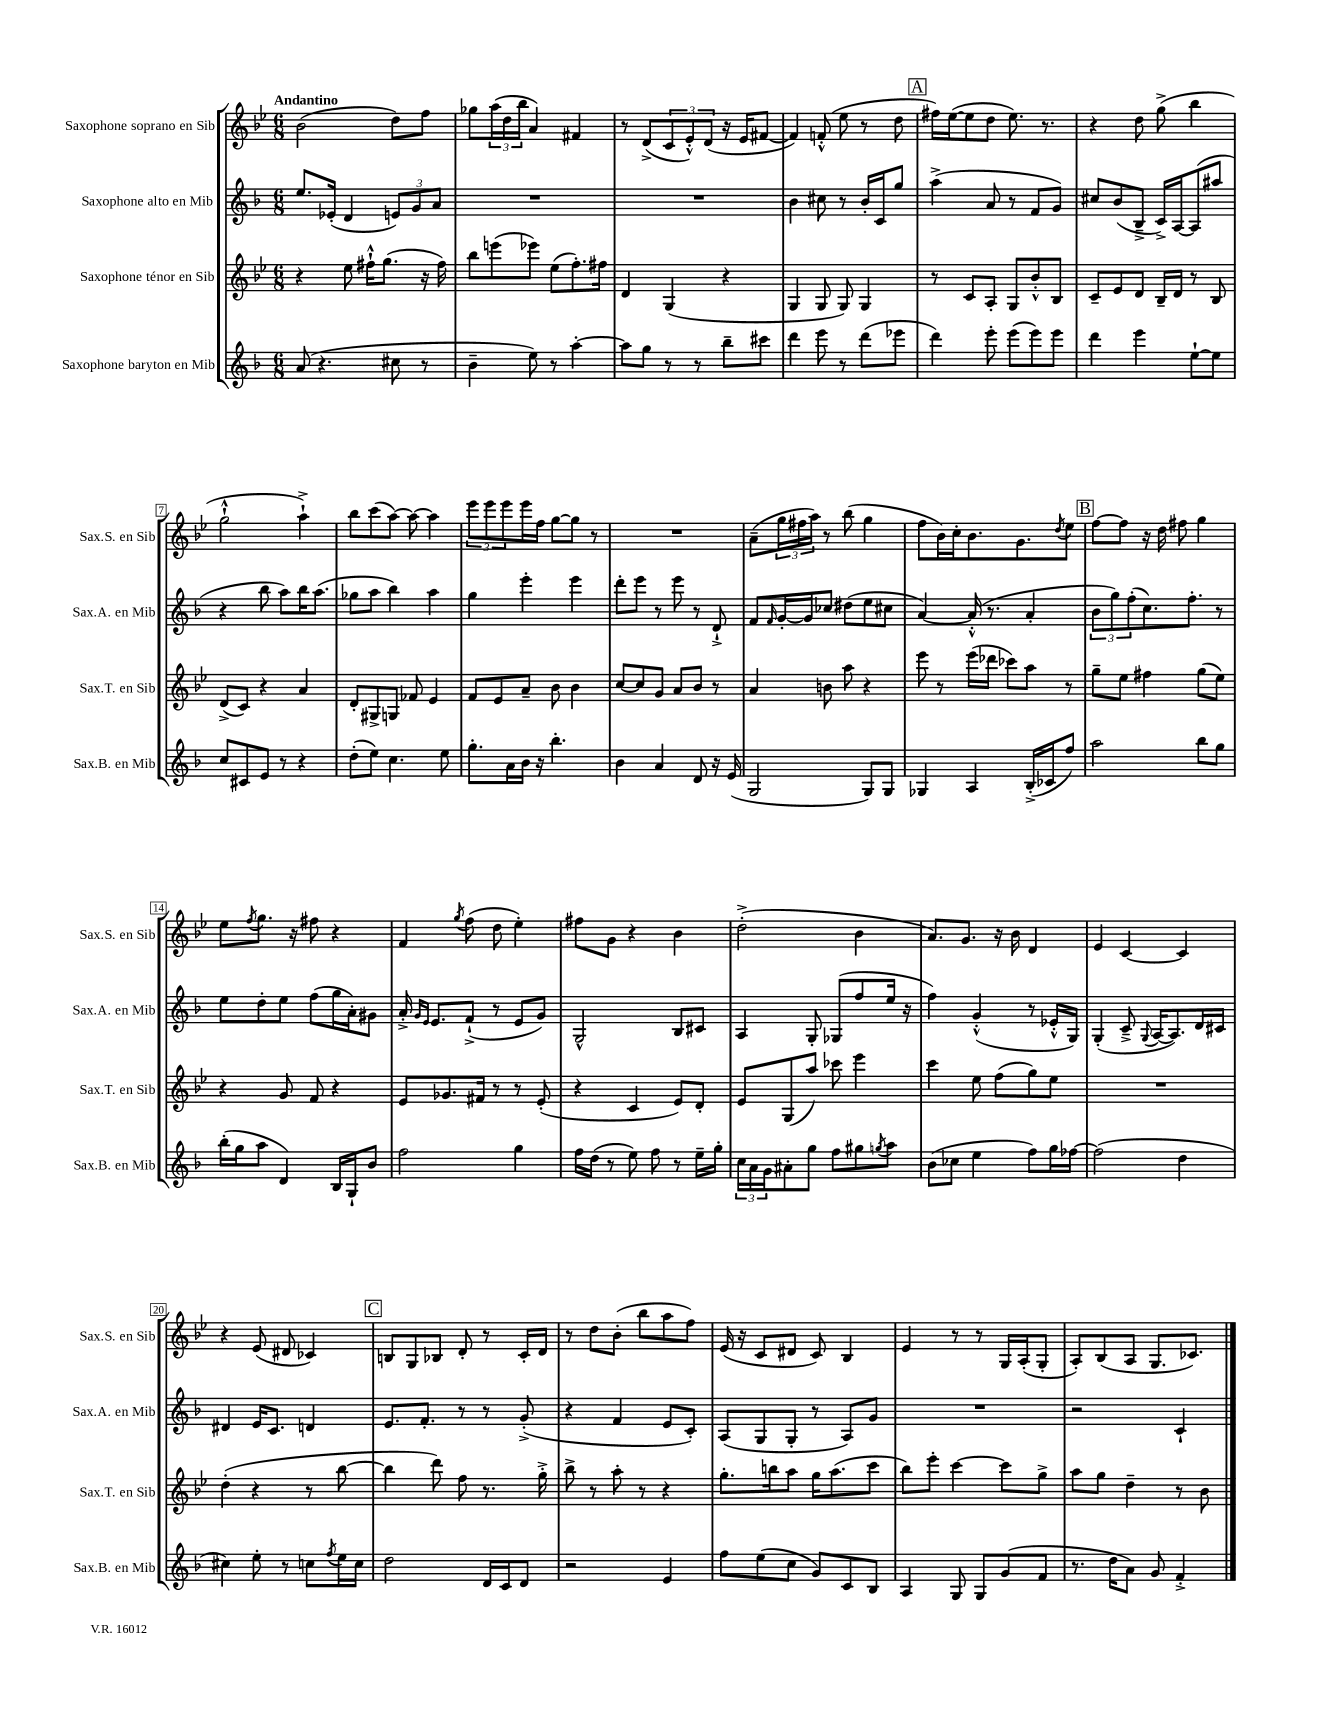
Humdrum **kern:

**kern	**kern	**kern	**kern
*part4	*part3	*part2	*part1
*staff4	*staff3	*staff2	*staff1
*I"Saxophone baryton en Mib	*I"Saxophone ténor en Sib	*I"Saxophone alto en Mib	*I"Saxophone soprano en Sib
*I'Sax.B. en Mib	*I'Sax.T. en Sib	*I'Sax.A. en Mib	*I'Sax.S. en Sib
*clefG2	*clefG2	*clefG2	*clefG2
*k[b-]	*k[b-e-]	*k[b-]	*k[b-e-]
*M6/8	*M6/8	*M6/8	*M6/8
=1	=1	=1	=1
!	!	!	!LO:TX:a:B:t=Andantino
(8a/	4r	8.ee/L	(2b-\
4.r	.	.	.
.	.	(16e-X'/Jk	.
.	8ee-\	4d/	.
.	16ff#X`^^\KL	.	.
.	(8.gg\J	.	.
8cc#X\	.	12en/L)	8dd\L)
.	.	12g/	.
8r	16r	.	8ff\J
.	.	12a/J	.
.	16ff#\)	.	.
=2	=2	=2	=2
4b-~\	8bb-\L	2.r	8gg-X\L
.	(8eeen\	.	(24aa\L
.	.	.	24dd\
.	.	.	24bb-\JJ
8ee\)	8eee-X\J)	.	4a/)
8r	(8ee-\L	.	.
[4aa'\	8.ff'\)	.	4f#X/
.	16ff#X\Jk	.	.
=3	=3	=3	=3
8aa\L]	4d/	2.r	8r
8gg\J	.	.	(8d^/L
8r	(4G/	.	12c/
.	.	.	12e-'^^/)
8r	.	.	.
.	.	.	(12d/J
8bb-~\L	4r	.	16r
.	.	.	16e-/KL
8ccc#X\J	.	.	[8f#X/J
=4	=4	=4	=4
4ddd\	4G/	4b-\	4f#/])
8eee\	8G/	8cc#X\	(8fn'^^/
8r	8G/)	8r	8ee-\
(8ddd\L	4G/	16b-'/LL	8r
.	.	16c/J	.
8eee-X\J	.	8gg/J	8dd\
!!LO:REH:place=s1:t=A
=5	=5	=5	=5
4ddd\)	8r	(4aa^\	16ff#X\LL)
.	.	.	([16ee-\J
.	8c/L	.	8ee-\]
8eee'\	8A'/J	8a/	8dd\J
(8eee\L	8G/L	8r	8.ee-\)
8eee\)	8b-'^^/	8f/L	.
.	.	.	8.r
8eee\J	8B-/J	8g/J)	.
=6	=6	=6	=6
4ddd\	8c~/L	8cc#X/L	4r
.	8e-/	(8b-/	.
4eee\	8d/J	8B-~^/J	8dd\
.	16B-~/LL	16c^/LL)	(8gg^\
.	16d/JJ	[16A/J	.
[8ee`\L	8r	(8A/]	4bb-\
8ee\J]	8B-/	8aa#X/J	.
!!LO:LB:g=z
=7	=7	=7	=7
8cc/L	(8d^/L	4r	2gg`^^\
8c#X/	8c/J)	.	.
8e/J	4r	8bb-\	.
8r	.	8aa\L)	.
4r	4a/	16bb-\K	4aa`^\)
.	.	(8.aa\J	.
=8	=8	=8	=8
(8dd'\L	8d'/L	8gg-X\L	8bb-\L
8ee\J)	8G#X^/	8aa\J	(8ccc\
4.cc\	8Gn/J	4bb-\)	[8aa\J)
.	8f-X/	.	8aa\_
.	4e-/	4aa\	4aa\]
8ee\	.	.	.
=9	=9	=9	=9
8.gg'\L	8f/L	4gg\	12eee-\L
.	.	.	12eee-\
.	8e-/	.	.
.	.	.	12eee-\
16a\L	.	.	.
16b-\JJ	8a~/J	4eee'\	16eee-\L
16r	.	.	16ff\JJ
4.bb-'\	8b-\	.	[8gg\L
.	4b-\	4eee\	8gg\J]
.	.	.	8r
=10	=10	=10	=10
4b-\	[8cc/L	8ddd'\L	2.r
.	8cc/]	8eee\J	.
4a/	8g/J	8r	.
.	8a/L	8eee\	.
8d/	8b-/J	8r	.
16r	8r	8d`^/	.
(16e/	.	.	.
=11	=11	=11	=11
2G/	4a/	8f/L	(8a~\L
.	.	16qqf/	.
.	.	[16g'/L	24gg\L
.	.	.	24ff#X\
.	.	16g/J]	.
.	.	.	24aa\JJ)
.	8bn\	8cc-X/J	8r
.	8aa\	(8dd#X\L	(8bb-\
8G/L)	4r	8ee\	4gg\
8G/J	.	8cc#X\J	.
=12	=12	=12	=12
4G-X/	8eee-\	[4a/)	8ff\L
.	8r	.	16b-\L)
.	.	.	16cc'\J
4A/	(16eee-\LL	(16a'^^/]	8.b-\
.	16ddd-X\JJ	8.r	.
.	8ccc-X\L)	.	.
.	.	.	8.g\
(16B-'^/LL	8aa\J	4a'/	.
16c-X/J	.	.	.
.	.	.	8qdd/
8ff/J)	8r	.	8ee-\J
!!LO:REH:place=s1:t=B
=13	=13	=13	=13
2aa\	8gg~\L	12b-\L	[8ff\L
.	.	12gg\)	.
.	8ee-\J	.	8ff\J]
.	.	(12ff'\	.
.	4ff#X\	8.cc\)	16r
.	.	.	16dd\
.	.	.	8ff#X\
.	.	8.ff'\J	.
8bb-\L	(8gg\L	.	4gg\
8gg\J	8ee-\J)	8r	.
!!LO:LB:g=z
=14	=14	=14	=14
(16bb-'\LL	4r	8ee\L	8ee-\L
16gg\J	.	.	.
.	.	.	8qff/
8aa\J	.	8dd'\	8.gg\J
4d/)	8g/	8ee\J	.
.	.	.	16r
.	8f/	(8ff\L	8ff#X\
16B-/LL	4r	16gg\L	4r
16G`/J	.	16a'\J)	.
8b-/J	.	8g#X\J	.
=15	=15	=15	=15
2ff\	8e-/L	16a'^/	4f/
.	.	16qqg/LL	.
.	.	16qqe/JJ	.
.	.	8.e/L	.
.	8.g-X/	.	.
.	.	.	8qgg/
.	.	(8f`^/J	(8ff\
.	16f#X/Jk	.	.
.	8r	8r	8dd\
4gg\	8r	8e/L	4ee-'\)
.	(8e-'/	8g/J)	.
=16	=16	=16	=16
16ff\LL	4r	2G^^/	8ff#X\L
(16dd\JJ	.	.	.
8r	.	.	8g\J
8ee\)	4c/	.	4r
8ff\	.	.	.
8r	8e-/L)	8B-/L	4b-\
16ee~\LL	8d'/J	8c#X/J	.
16gg'\JJ	.	.	.
=17	=17	=17	=17
24cc\LL	8e-/L	4A/	(2dd'^\
24a\	.	.	.
24g\J	.	.	.
8a#X'\	(8G/	.	.
8gg\J	8aa/J)	8G'/	.
8ff\L	8ccc-X\	(8G-X/L	.
8gg#X\	4eee-\	8ff/	4b-\
8qggn/	.	.	.
8aa\J	.	16ee/Jk	.
.	.	16r	.
=18	=18	=18	=18
(8b-\L	4ccc\	4ff\)	8.a/L)
8cc-X\J	.	.	.
.	.	.	8.g/J
4ee\	8ee-\	(4g'^^/	.
.	(8ff\L	.	16r
.	.	.	16b-\
8ff\L)	8gg\)	8r	4d/
16gg\L	8ee-\J	16e-X'^^/LL	.
[16ff-X\JJ	.	16G/JJ)	.
=19	=19	=19	=19
(2ff-\]	2.r	(4G'/	4e-/
.	.	8c~^/	[4c/
.	.	8qqG/	.
.	.	[16A/KL	.
.	.	8.A/])	.
4dd\	.	.	4c/]
.	.	16d/L	.
.	.	16c#X/JJ	.
!!LO:LB:g=z
=20	=20	=20	=20
4cc#X\)	(4dd'\	4d#X/	4r
8ee'\	4r	16e/KL	(8e-/
.	.	8.c/J	.
8r	.	.	8d#X/
8ccn\L	8r	4dn/	4c-X/)
8qff/	.	.	.
16ee\L	[8bb-\	.	.
16cc\JJ	.	.	.
!!LO:REH:place=s1:t=C
=21	=21	=21	=21
2dd\	4bb-\]	8.e/L	8Bn/L
.	.	.	8G/
.	.	8.f'/J	.
.	8ddd\)	.	8B-X/J
.	8ff\	8r	8d'/
16d/LL	8.r	8r	8r
16c/J	.	.	.
8d/J	.	(8g'^/	16c'/LL
.	16gg'^\	.	16d/JJ
=22	=22	=22	=22
2r	8bb-^\	4r	8r
.	8r	.	8dd\L
.	8aa'\	4f/	(8b-'\J
.	8r	.	8bb-\L
4e/	4r	8e/L	8aa\
.	.	8c'/J)	8ff\J)
=23	=23	=23	=23
8ff\L	8.gg'\L	(8A/L	(16e-/
.	.	.	16r
(8ee\	.	8G/	8c/L
.	16bbn\k	.	.
8cc\J	8aa\J	8G'/J	8d#X/J
8g/L)	16gg\KL	8r	8c/)
.	(8.aa\	.	.
8c/	.	8A/L)	4B-/
8B-/J	8ccc\J	8g/J	.
=24	=24	=24	=24
4A/	8bb-\L)	2.r	4e-/
.	8eee-'\J	.	.
8G/	[4ccc\	.	8r
8G/L	.	.	8r
(8g/	8ccc\L]	.	16G/LL
.	.	.	(16A'/J
8f/J	8gg^\J	.	8G'/J
=25	=25	=25	=25
8.r	8aa\L	2r	8A'/L)
.	8gg\J	.	(8B-/
16dd\KL	.	.	.
8a\J)	4dd~\	.	8A/J
8g/	.	.	8.G/L
4f'^/	8r	4c`/	.
.	.	.	8.c-X/J)
.	8b-\	.	.
==	==	==	==
*-	*-	*-	*-
